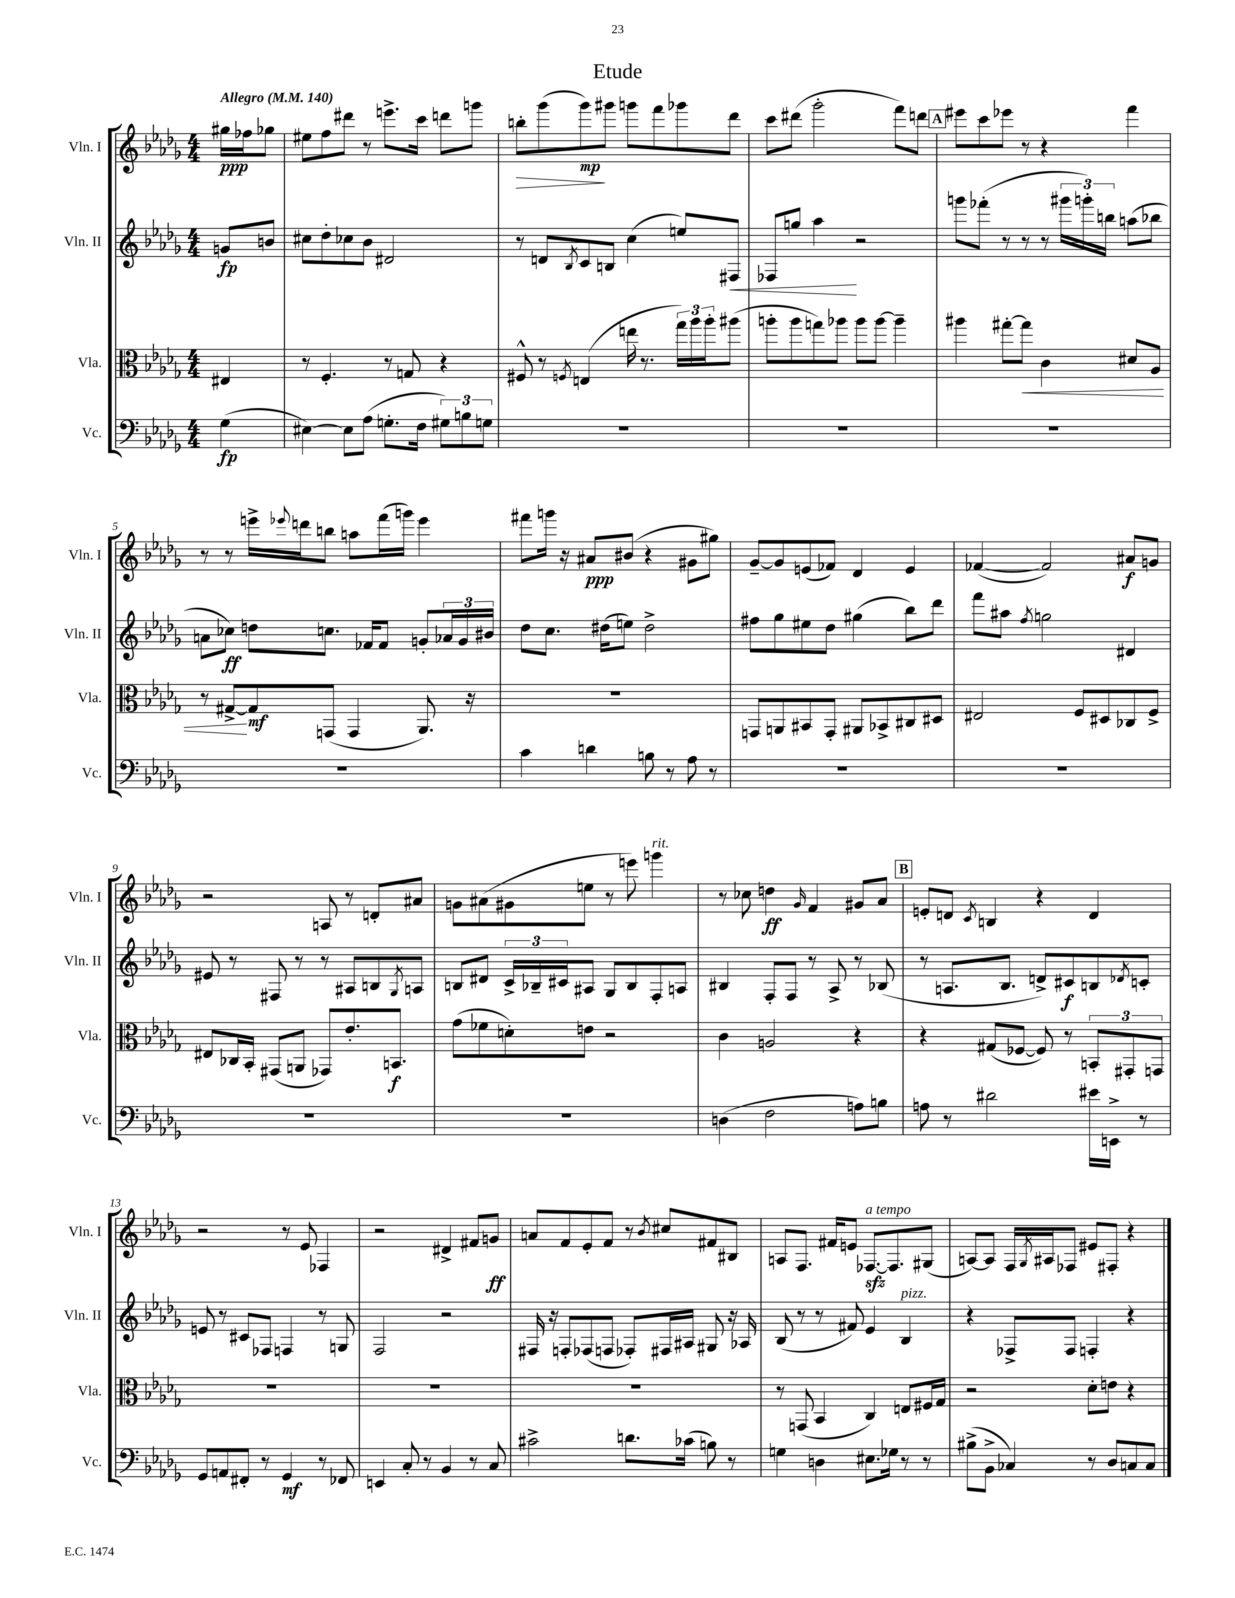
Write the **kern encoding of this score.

**kern	**dynam	**kern	**dynam	**kern	**dynam	**kern	**dynam
*part4	*part4	*part3	*part3	*part2	*part2	*part1	*part1
*staff4	*staff4	*staff3	*staff3	*staff2	*staff2	*staff1	*staff1
*I"Vc.	*	*I"Vla.	*	*I"Vln. II	*	*I"Vln. I	*
*I'Vc.	*	*I'Vla.	*	*I'Vln. II	*	*I'Vln. I	*
*clefF4	*	*clefC3	*	*clefG2	*	*clefG2	*
*k[b-e-a-d-g-]	*	*k[b-e-a-d-g-]	*	*k[b-e-a-d-g-]	*	*k[b-e-a-d-g-]	*
*M4/4	*	*M4/4	*	*M4/4	*	*M4/4	*
*MM140	*	*MM140	*	*MM140	*	*MM140	*
=	=	=	=	=	=	=	=
!	!	!	!	!	!	!LO:TX:a:B:t=Allegro	!
(4G-\	fp	4E#X/	.	8gn/L	fp	16gg#X\LL	ppp
.	.	.	.	.	.	16ff-X\J	.
.	.	.	.	8bn/J	.	8gg-X\J	.
=1	=1	=1	=1	=1	=1	=1	=1
[4E#X\)	.	8r	.	8cc#X\L	.	8ee#X\L	.
.	.	4.F'/	.	8dd-'\	.	8ff\	.
8E#\L]	.	.	.	8cc-X\	.	8ddd#X\J	.
(8A-\J	.	.	.	8b-\J	.	8r	.
8.Gn'\L	.	8r	.	2d#X/	.	8.eeen^\L	.
.	.	8Gn/	.	.	.	.	.
16F\Jk	.	.	.	.	.	16ccc\Jk	.
12G#X\L)	.	4r	.	.	.	8dddn\L	.
12Bn\	.	.	.	.	.	.	.
.	.	.	.	.	.	8gggn\J	.
12Gn\J	.	.	.	.	.	.	.
=2	=2	=2	=2	=2	=2	=2	=2
!	!	!	!	!	!	!	!LO:HP:b
1r	.	8F#X^^/	.	8r	.	8bbn'\L	>
.	.	8r	.	8dn/L	.	(8ggg-\	.
.	.	8qFn/	.	8qB-/	.	.	.
.	.	(4En/	.	8c/	.	8ggg-\)	mp
.	.	.	.	8Bn/J	.	8ggg#X\J	]
.	.	16een\	.	(4cc\	.	8gggn\L	.
.	.	8.r	.	.	.	.	.
.	.	.	.	.	.	8fff\	.
.	.	24gg-\LL)	.	8een/L)	.	8ggg-X\	.
.	.	24aa-\	.	.	.	.	.
.	.	24aa-'\J	.	.	.	.	.
!	!	!	!	!	!LO:HP:b	!	!
.	.	(8aa#X\J	.	8F#X/J	<	8ddd-\J	.
=3	=3	=3	=3	=3	=3	=3	=3
1r	.	8aan'\L	.	8F-X/L	.	8ccc\L	.
.	.	8aa\	.	8ggn/J	.	(8ddd#X\J	.
.	.	8ggn\)	.	4aa-\	.	2ggg-'\	.
.	.	8aa-X\J	.	.	.	.	.
.	.	8aa-\L	.	2r	[	.	.
.	.	[8aa-\J	.	.	.	.	.
.	.	4aa-~\]	.	.	.	8fff\L)	.
.	.	.	.	.	.	8dddn\J	.
!!LO:REH:place=s1:t=A
=4	=4	=4	=4	=4	=4	=4	=4
1r	.	4aa#X\	.	8gggn\L	.	8eee#X\L	.
.	.	.	.	(8fff-X'\J	.	8ccc\	.
.	.	[8gg#X'\L	.	8r	.	8eee-X\J	.
!	!	!	!LO:HP:b	!	!	!	!
.	.	8gg#\J]	<	8r	.	8r	.
.	.	4c\	.	8r	.	4r	.
.	.	.	.	24ggg#X\LL	.	.	.
.	.	.	.	24gggn'\)	.	.	.
.	.	.	.	24bbn\JJ	.	.	.
.	.	8d#X/L	.	(8aan\L	.	4fff\	.
.	.	8A-/J	.	8bb-X\J	.	.	.
!!LO:LB:g=z
=5	=5	=5	=5	=5	=5	=5	=5
1r	.	8r	.	8an\L	.	8r	.
.	.	[8G#X^/L	.	8cc-X\J)	ff	8r	.
.	.	8G#/]	[ mf	8ddn\L	.	16eeen^\LL	.
.	.	.	.	.	.	8qqeee-X/	.
.	.	.	.	.	.	16dddn\J	.
.	.	(8GGn/J	.	8.ccn\J	.	8bbn\J	.
.	.	4GG/	.	.	.	8aan\L	.
.	.	.	.	16f-X/KL	.	.	.
.	.	.	.	8f-/J	.	(16fff\L	.
.	.	.	.	.	.	16gggn\JJ)	.
.	.	8.AA-/)	.	8gn'/L	.	4eee-\	.
.	.	.	.	24a-X/L	.	.	.
.	.	.	.	24g/	.	.	.
.	.	16r	.	.	.	.	.
.	.	.	.	24b#X/JJ	.	.	.
=6	=6	=6	=6	=6	=6	=6	=6
4c\	.	1r	.	8dd-\L	.	8fff#X\L	.
.	.	.	.	8.cc\J	.	16gggn\Jk	.
.	.	.	.	.	.	16r	.
4dn\	.	.	.	.	.	8a#X/L	ppp
.	.	.	.	(16dd#X\KL	.	.	.
.	.	.	.	8een\J)	.	(8b#X/J	.
8Bn\	.	.	.	2dd#^\	.	4r	.
8r	.	.	.	.	.	.	.
8A-\	.	.	.	.	.	8g#X\L	.
8r	.	.	.	.	.	8gg#X\J)	.
=7	=7	=7	=7	=7	=7	=7	=7
1r	.	8GGn/L	.	8ff#X\L	.	[8g-~/L	.
.	.	8AAn/	.	8gg-\	.	8g-/]	.
.	.	8BB#X/	.	8ee#X\	.	(8en/	.
.	.	8GG'/J	.	8dd-\J	.	8f-X/J)	.
.	.	8AA#X/L	.	(4gg#X\	.	4d-/	.
.	.	8BB-X^/	.	.	.	.	.
.	.	8C#X/	.	8bb-\L)	.	4e/	.
.	.	8D#X/J	.	8ddd-\J	.	.	.
=8	=8	=8	=8	=8	=8	=8	=8
1r	.	2E#X/	.	8fff\L	.	([4f-X/	.
.	.	.	.	8aa#X\J	.	.	.
.	.	.	.	8qff/	.	.	.
.	.	.	.	2ggn\	.	2f-/])	.
.	.	8F/L	.	.	.	.	.
.	.	8D#X/	.	.	.	.	.
.	.	8C-X/	.	4d#X/	.	8a#X/L	f
.	.	8F^/J	.	.	.	8gn/J	.
!!LO:LB:g=z
=9	=9	=9	=9	=9	=9	=9	=9
1r	.	8E#X/L	.	8e#X/	.	2r	.
.	.	16C-X/L	.	8r	.	.	.
.	.	16BB-'/JJ	.	.	.	.	.
.	.	(8GG#X/L	.	8F#X/	.	.	.
.	.	8AAn/J	.	8r	.	.	.
.	.	8GG-X/L)	.	8r	.	8An/	.
.	.	8.e-'/	.	8A#X/L	.	8r	.
.	.	.	.	8Bn/	.	8dn'/L	.
.	.	8.BBn/J	f	.	.	.	.
.	.	.	.	8qG-/	.	.	.
.	.	.	.	8An/J	.	8a#X/J	.
=10	=10	=10	=10	=10	=10	=10	=10
1r	.	(8g-\L	.	8Bn/L	.	8gn\L	.
.	.	8f-X\	.	8d#X/J	.	(8a#X\	.
.	.	8dn'\)	.	24c^/LL	.	8g#X\	.
.	.	.	.	24B-X~/	.	.	.
.	.	.	.	24c#X/J	.	.	.
.	.	8en\J	.	8A#X/J	.	8een\J	.
.	.	2r	.	8G-/L	.	8r	.
.	.	.	.	8B-/	.	8eeen\)	.
!	!	!	!	!	!	!LO:TX:a:i:t=rit.	!
.	.	.	.	8F'/	.	4gggn\	.
.	.	.	.	8An/J	.	.	.
=11	=11	=11	=11	=11	=11	=11	=11
(4Dn\	.	4c\	.	4B#X/	.	8r	.
.	.	.	.	.	.	8cc-X\	.
2F\	.	2An/	.	8F'/L	.	4ddn\	ff
.	.	.	.	8F/J	.	.	.
.	.	.	.	.	.	16qqg-/	.
.	.	.	.	8r	.	4f/	.
.	.	.	.	8A-^/	.	.	.
8An\L)	.	4r	.	8r	.	8g#X/L	.
8Bn\J	.	.	.	(8B-X/	.	8a-/J	.
!!LO:REH:place=s1:t=B
=12	=12	=12	=12	=12	=12	=12	=12
8An\	.	4r	.	8r	.	8en'/L	.
8r	.	.	.	8.An/L	.	8dn/J	.
.	.	.	.	.	.	8qc/	.
2d#X\	.	(8G#X/L	.	.	.	4Bn/	.
.	.	.	.	8.B-/J	.	.	.
.	.	[8F-X/J	.	.	.	.	.
.	.	8F-/])	.	8dn^/L)	.	4r	.
.	.	8r	.	8c#X/	f	.	.
16e#X\LL	.	12BBn'/L	.	8Bn/	.	4d/	.
16EEn^\JJ	.	.	.	.	.	.	.
.	.	12GG#X'/	.	.	.	.	.
.	.	.	.	8qd-X/	.	.	.
8r	.	.	.	8cn'/J	.	.	.
.	.	12GGn/J	.	.	.	.	.
!!LO:LB:g=z
=13	=13	=13	=13	=13	=13	=13	=13
8GG-/L	.	1r	.	8en/	.	2r	.
8AAn/	.	.	.	8r	.	.	.
8FF#X'/J	.	.	.	8c#X/L	.	.	.
8r	.	.	.	8F-X/J	.	.	.
4GG-/	mf	.	.	4Fn/	.	8r	.
.	.	.	.	.	.	8e-/	.
8r	.	.	.	8r	.	4F-X/	.
8FF-X/	.	.	.	8Gn/	.	.	.
=14	=14	=14	=14	=14	=14	=14	=14
4EEn/	.	1r	.	2F/	.	2r	.
8C'/	.	.	.	.	.	.	.
8r	.	.	.	.	.	.	.
4BB-/	.	.	.	2r	.	4d#X^/	.
8r	.	.	.	.	.	8f#X/L	.
8C/	.	.	.	.	.	8gn/J	ff
=15	=15	=15	=15	=15	=15	=15	=15
2c#X^\	.	1r	.	16F#X/	.	8an/L	.
.	.	.	.	16r	.	.	.
.	.	.	.	8Fn'/L	.	8f/	.
.	.	.	.	(8F-X/	.	8e-'/	.
.	.	.	.	8Fn/J	.	8f/J	.
8.dn\L	.	.	.	8F-X'/L)	.	8r	.
.	.	.	.	.	.	8qb-/	.
.	.	.	.	16F#X/L	.	8cc#X/L	.
(16c-X\Jk	.	.	.	16A#X/JJ	.	.	.
8Bn\)	.	.	.	8G#X/	.	8f#X/	.
8r	.	.	.	16r	.	8B#X/J	.
.	.	.	.	16A-X/	.	.	.
=16	=16	=16	=16	=16	=16	=16	=16
4Gn\	.	8r	.	(8B-/	.	8An/L	.
.	.	(8GGn/	.	8r	.	8.F/J	.
4Dn\	.	4BB-/	.	8r	.	.	.
.	.	.	.	.	.	16f#X/KL	.
.	.	.	.	8f#X/)	.	8en/J	.
!	!	!	!	!	!	!LO:TX:a:i:t=a tempo	!
8.E#X\L	.	4C/)	.	4e-/	.	[8.F-Xzz/L	.
16G-X\Jk	.	.	.	.	.	8.F-/]	.
!	!	!	!	!LO:TX:a:i:t=pizz.	!	!	!
8r	.	8En/L	.	4B-/	.	.	.
8r	.	16F#X/L	.	.	.	(8G#X/J	.
.	.	16G-/JJ	.	.	.	.	.
=17	=17	=17	=17	=17	=17	=17	=17
(8B#X^\L	.	2r	.	4r	.	[8An/L)	.
8BB-^\J	.	.	.	.	.	8A/J]	.
4C-X/)	.	.	.	8F-X^/L	.	16F/LL	.
.	.	.	.	.	.	8qG-/	.
.	.	.	.	.	.	16A#X/J	.
.	.	.	.	8F-/J	.	8F-X/J	.
8r	.	8d-'\L	.	4Fn'/	.	8e#X/L	.
8D-/L	.	8en\J	.	.	.	8F#X'/J	.
8Cn/	.	4r	.	4r	.	4r	.
8C/J	.	.	.	.	.	.	.
==	==	==	==	==	==	==	==
*-	*-	*-	*-	*-	*-	*-	*-
